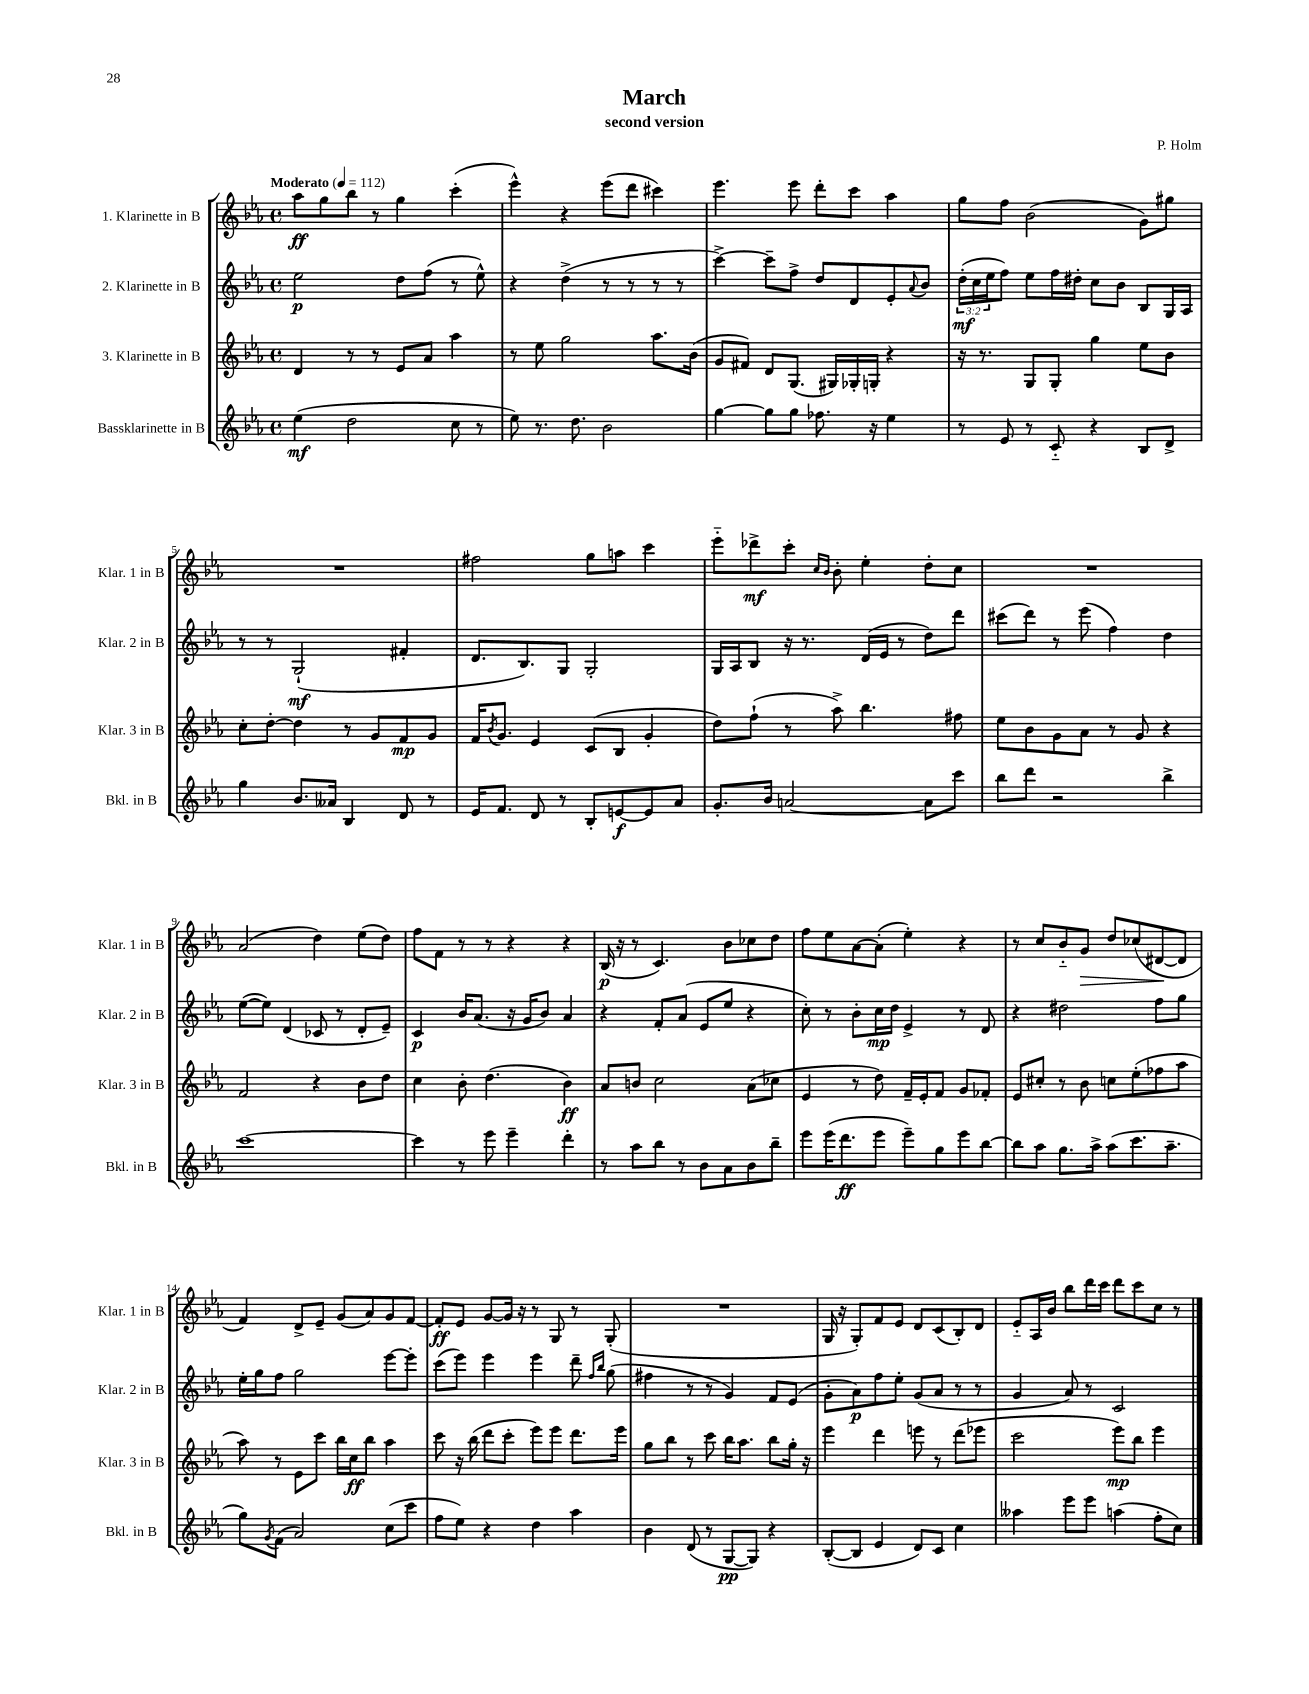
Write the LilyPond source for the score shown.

\header { title = "March" composer = "P. Holm" subtitle = "second version" }
<<
\new StaffGroup <<
\new Staff = "s0" \with { instrumentName = "1. Klarinette in B" shortInstrumentName = "Klar. 1 in B" } {
    \clef treble \key ees \major \defaultTimeSignature \time 4/4 \tempo "Moderato" 4 = 112
    aes''8\ff g''8 bes''8 r8 g''4 c'''4-.( |
    ees'''4-^) r4 ees'''8( d'''8 cis'''4) |
    ees'''4. ees'''8 d'''8-. c'''8 aes''4 |
    g''8 f''8 bes'2( g'8) gis''8 |
    R1 |
    fis''2 g''8 a''8 c'''4 |
    ees'''8-_ des'''8->\mf c'''8-. \grace { c''16 bes'16 } bes'8-. ees''4-. d''8-. c''8 |
    R1 |
    aes'2( d''4) ees''8( d''8) |
    f''8 f'8 r8 r8 r4 r4 |
    bes16\p( r16 r8 c'4.) bes'8 ces''8 d''8 |
    f''8 ees''8 aes'8~ aes'8-.( ees''4-.) r4 |
    r8 c''8 bes'8-_ g'8\> d''8 ces''8( dis'8~\! dis'8 |
    f'4) d'8-> ees'8-- g'8( aes'8) g'8 f'8~ |
    f'8-.\ff ees'8 g'8~ g'16 r16 r8 g8 r8 g8-.( |
    R1 |
    g16 r16 g8-.) f'8 ees'8 d'8 c'8( bes8-.) d'8 |
    ees'8-_ aes16 bes'16 bes''8 d'''16 c'''16 d'''8 c'''8 c''8 r8 \bar "|." |
}
\new Staff = "s1" \with { instrumentName = "2. Klarinette in B" shortInstrumentName = "Klar. 2 in B" } {
    \clef treble \key ees \major \defaultTimeSignature \time 4/4 \override Staff.TupletNumber.text = #tuplet-number::calc-fraction-text
    ees''2\p d''8 f''8( r8 ees''8-^) |
    r4 d''4->( r8 r8 r8 r8 |
    c'''4~->) c'''8-- f''8-> d''8 d'8 ees'8-. \appoggiatura { aes'8 } bes'8 |
    \tuplet 3/2 { d''16-.\mf( c''16 ees''16 } f''8) ees''8 f''16 dis''16-. c''8 bes'8 bes8 g16 aes16 |
    r8 r8 g2-!\mf( fis'4-. |
    d'8. bes8.) g8 g2-. |
    g16 aes16 bes8 r16 r8. d'16( ees'16 r8 d''8) d'''8 |
    cis'''8( d'''8) r8 ees'''8( f''4) d''4 |
    ees''8~( ees''8) d'4( ces'8 r8 d'8-. ees'8--) |
    c'4\p bes'16 aes'8.( r16 g'16 bes'8) aes'4 |
    r4 f'8-. aes'8( ees'8 ees''8 r4 |
    c''8-.) r8 bes'8-. c''16\mp d''16 ees'4-> r8 d'8 |
    r4 dis''2 f''8 g''8 |
    ees''16-. g''16 f''8 g''2 ees'''8~ ees'''8-. |
    c'''8( ees'''8) ees'''4 ees'''4 d'''8-- \grace { f''16 bes''16 } g''8( |
    fis''4 r8 r8 g'4) f'8 ees'8( |
    g'8-. aes'8\p) f''8 ees''8-. g'8( aes'8 r8 r8 |
    g'4 aes'8) r8 c'2 \bar "|." |
}
\new Staff = "s2" \with { instrumentName = "3. Klarinette in B" shortInstrumentName = "Klar. 3 in B" } {
    \clef treble \key ees \major \defaultTimeSignature \time 4/4
    d'4 r8 r8 ees'8 aes'8 aes''4 |
    r8 ees''8 g''2 aes''8. bes'16( |
    g'8 fis'8) d'8 g8.( gis16) ges16-. g16-. r4 |
    r16 r8. g8 g8-. g''4 ees''8 bes'8 |
    c''8-. d''8~-. d''4 r8 g'8 f'8\mp g'8 |
    f'16 \acciaccatura { bes'8 } g'8. ees'4 c'8( bes8 g'4-. |
    d''8) f''8-!( r8 aes''8->) bes''4. fis''8 |
    ees''8 bes'8 g'8 aes'8 r8 g'8 r4 |
    f'2 r4 bes'8 d''8 |
    c''4 bes'8-. d''4.( bes'4\ff) |
    aes'8 b'8 c''2 aes'8( ces''8 |
    ees'4 r8 d''8) f'16-- ees'16-. f'8 g'8 fes'8-. |
    ees'8 cis''8-. r8 bes'8 c''8 ees''8-.( fes''8 aes''8 |
    aes''8) r8 ees'8 c'''8 bes''16 c''16\ff bes''8 aes''4 |
    c'''8 r16 bes''16( d'''8 c'''8-. ees'''8) ees'''8 d'''8. ees'''16 |
    g''8 bes''8 r8 c'''8 bes''16 aes''8. bes''8 g''16-. r16 |
    ees'''4 d'''4 e'''8 r8 d'''8( ees'''8 |
    c'''2 ees'''8\mp) bes''8 ees'''4 \bar "|." |
}
\new Staff = "s3" \with { instrumentName = "Bassklarinette in B" shortInstrumentName = "Bkl. in B" } {
    \clef treble \key ees \major \defaultTimeSignature \time 4/4
    ees''4\mf( d''2 c''8 r8 |
    ees''8) r8. d''8. bes'2 |
    g''4~ g''8 g''8 fes''8. r16 ees''4 |
    r8 ees'8 r8 c'8-_ r4 bes8 d'8-> |
    g''4 bes'8. aeses'16 bes4 d'8 r8 |
    ees'16 f'8. d'8 r8 bes8-. e'8~\f e'8 aes'8 |
    g'8.-. bes'16 a'2~ a'8 c'''8 |
    bes''8 d'''8 r2 bes''4-> |
    c'''1~ |
    c'''4 r8 ees'''8 ees'''4-- d'''4-. |
    r8 aes''8 bes''8 r8 bes'8 aes'8 bes'8 bes''8-- |
    ees'''8 ees'''16( d'''8.\ff ees'''8 ees'''8--) g''8 ees'''8 bes''8~ |
    bes''8 aes''8 g''8. aes''16-> aes''8( c'''8. aes''8.-- |
    g''8) \acciaccatura { g'8 } f'8( aes'2) c''8( c'''8 |
    f''8 ees''8) r4 d''4 aes''4 |
    bes'4 d'8( r8 g8~\pp g8) r4 |
    bes8~-.( bes8 ees'4 d'8) c'8 c''4 |
    aeses''4 ees'''8 ees'''8 a''4( f''8-. c''8) \bar "|." |
}
>>
>>
